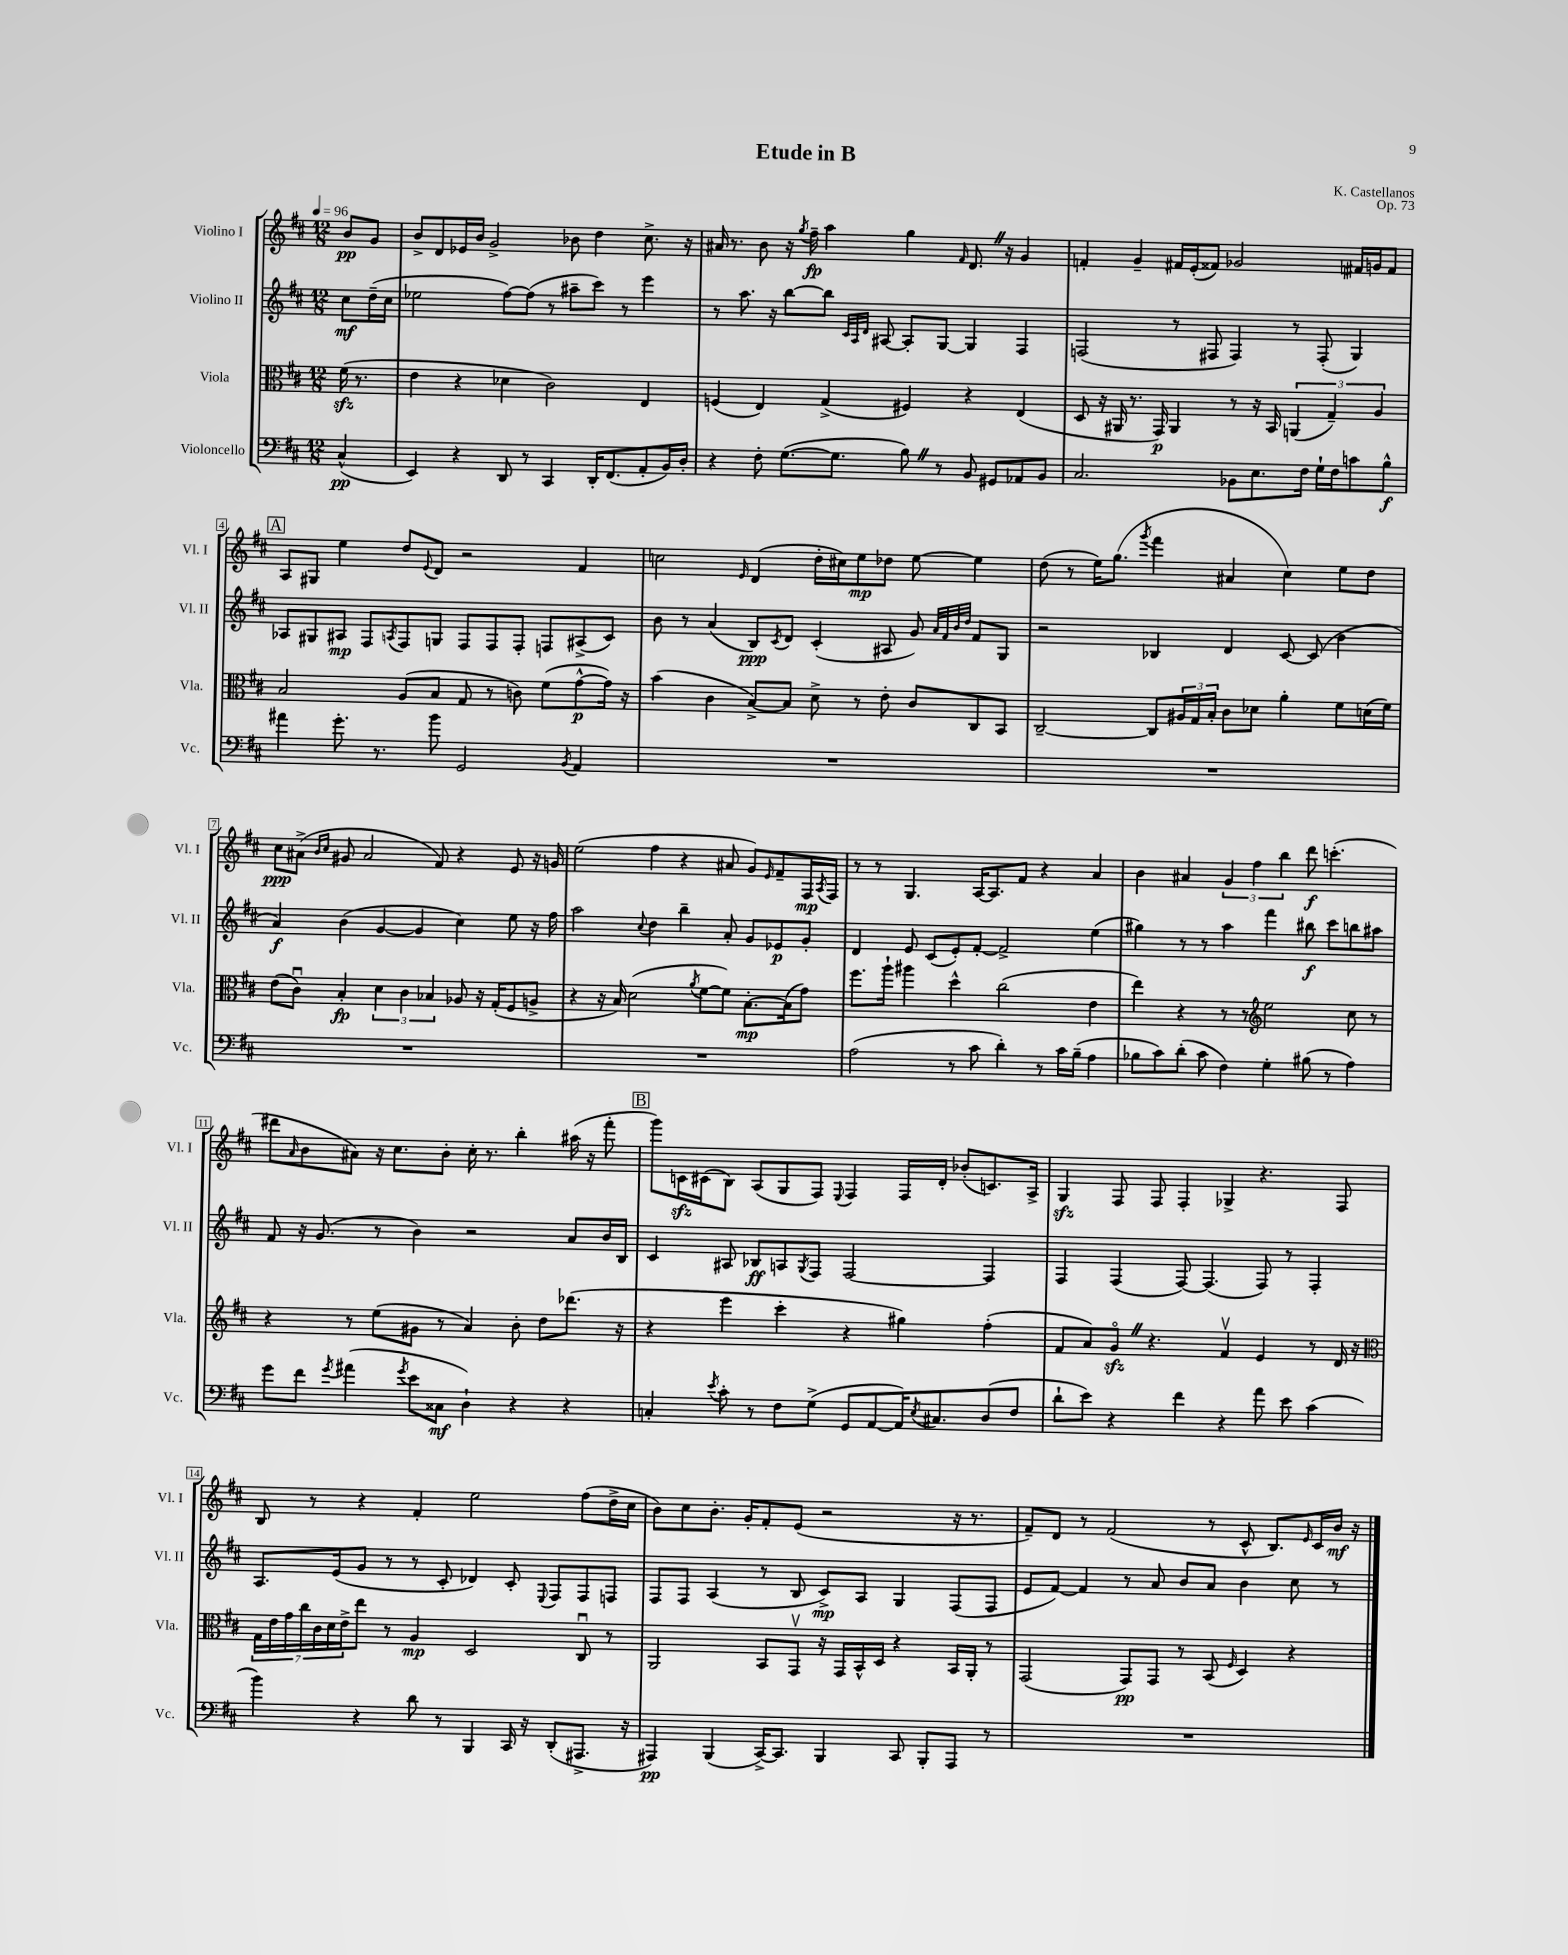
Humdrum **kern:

**kern	**dynam	**kern	**dynam	**kern	**dynam	**kern	**dynam
*part4	*part4	*part3	*part3	*part2	*part2	*part1	*part1
*staff4	*staff4	*staff3	*staff3	*staff2	*staff2	*staff1	*staff1
*I"Violoncello	*	*I"Viola	*	*I"Violino II	*	*I"Violino I	*
*I'Vc.	*	*I'Vla.	*	*I'Vl. II	*	*I'Vl. I	*
*clefF4	*	*clefC3	*	*clefG2	*	*clefG2	*
*k[f#c#]	*	*k[f#c#]	*	*k[f#c#]	*	*k[f#c#]	*
*M12/8	*	*M12/8	*	*M12/8	*	*M12/8	*
*MM96	*	*MM96	*	*MM96	*	*MM96	*
=	=	=	=	=	=	=	=
(4C#^^/	pp	(16f#zz\	.	8cc#\L	mf	8b/L	pp
.	.	8.r	.	.	.	.	.
.	.	.	.	(16dd~\L	.	8g/J	.
.	.	.	.	16cc#\JJ	.	.	.
=1	=1	=1	=1	=1	=1	=1	=1
4EE/)	.	4e\	.	2ee-X\	.	8b^/L	.
.	.	.	.	.	.	8d/	.
4r	.	4r	.	.	.	16e-X/L	.
.	.	.	.	.	.	16b/JJ	.
.	.	.	.	.	.	2g^/	.
8DD/	.	4d-X\	.	[8ff#\L)	.	.	.
8r	.	.	.	(8ff#\J]	.	.	.
4CC#/	.	2c#\)	.	8r	.	.	.
.	.	.	.	8aa#X~\L	.	8b-X\	.
16DD'/KL	.	.	.	8ccc#\J)	.	4dd\	.
(8.FF#/	.	.	.	.	.	.	.
.	.	.	.	8r	.	.	.
8AA'/	.	4E/	.	4eee\	.	8.cc#^\	.
16BB/L)	.	.	.	.	.	.	.
16D'/JJ	.	.	.	.	.	16r	.
=2	=2	=2	=2	=2	=2	=2	=2
4r	.	(4Fn/	.	8r	.	16a#X/	.
.	.	.	.	.	.	8.r	.
.	.	.	.	8.aa\	.	.	.
8F#'\	.	4E/)	.	.	.	8b\	.
.	.	.	.	16r	.	.	.
([8.G\L	.	.	.	[8bb\L	.	16r	.
.	.	.	.	.	.	8qgg/	.
.	.	.	.	.	.	16ff#~\	fp
.	.	(4G^/	.	8bb\J]	.	4aa\	.
8.G\J]	.	.	.	.	.	.	.
.	.	.	.	32qqc#/LLL	.	.	.
.	.	.	.	32qqA/	.	.	.
.	.	.	.	32qqd/JJJ	.	.	.
.	.	.	.	[8A#X/	.	.	.
8BZ\)	.	4F#X/)	.	8A#'/L]	.	4gg\	.
8r	.	.	.	[8G/J	.	.	.
.	.	.	.	.	.	16qqf#/	.
8BB/	.	4r	.	4G/]	.	8.dZ/	.
8GG#X/L	.	.	.	.	.	.	.
.	.	.	.	.	.	16r	.
8AA-X/	.	(4E/	.	4F#/	.	4g/	.
8BB/J	.	.	.	.	.	.	.
=3	=3	=3	=3	=3	=3	=3	=3
2.C#/	.	8D/	.	(2Fn/	.	4fn'/	.
.	.	16r	.	.	.	.	.
.	.	16AA#X/	.	.	.	.	.
.	.	8.r	.	.	.	4g~/	.
.	.	16GG/)	p	.	.	.	.
.	.	4AA#/	.	8r	.	16f#X/LL	.
.	.	.	.	.	.	(16e'/J	.
.	.	.	.	8F#X/	.	8f##X/J)	.
8BB-X\L	.	8r	.	4F#/)	.	2g-X/	.
8.E\	.	16r	.	.	.	.	.
.	.	16BB/	.	.	.	.	.
.	.	(6AAn/	.	8r	.	.	.
16F#\Jk	.	.	.	.	.	.	.
16G`\LL	.	.	.	(8F#'/	.	.	.
.	.	6G~/)	.	.	.	.	.
16F#\J	.	.	.	.	.	.	.
8cn\	.	.	.	4G/)	.	16f#X/LL	.
.	.	.	.	.	.	16gn/J	.
.	.	6A/	.	.	.	.	.
8B^^\J	f	.	.	.	.	8f#/J	.
!!LO:LB:g=z
!!LO:REH:place=s1:t=A
=4	=4	=4	=4	=4	=4	=4	=4
4a#X\	.	2B/	.	8A-X/L	.	8A/L	.
.	.	.	.	8G#X/	.	8G#X/J	.
8.g'\	.	.	.	8A#X/J	mp	4ee\	.
.	.	.	.	8F#/L	.	.	.
8.r	.	.	.	.	.	.	.
.	.	.	.	8qAn/	.	.	.
.	.	(8A/L	.	8F#/	.	8dd/L	.
.	.	.	.	.	.	8qqe/	.
8b\	.	8B/J	.	8Gn/J	.	8d/J	.
2GG/	.	8G/	.	8F#/L	.	2r	.
.	.	8r	.	8F#/	.	.	.
.	.	8cn\)	.	8F#'/J	.	.	.
.	.	(8f#\L	.	8Fn/L	.	.	.
8qBB/	.	.	.	.	.	.	.
4AA/	.	[8g^^\	p	(8A#X^/	.	4f#/	.
.	.	16g\Jk])	.	8c#/J)	.	.	.
.	.	16r	.	.	.	.	.
=5	=5	=5	=5	=5	=5	=5	=5
1.r	.	(4b\	.	8b\	.	2ccn\	.
.	.	.	.	8r	.	.	.
.	.	4c#\	.	(4a/	.	.	.
.	.	.	.	.	.	16qqe/	.
.	.	[8B^/L)	.	8B/L)	ppp	(4d/	.
.	.	.	.	8qc#/	.	.	.
.	.	8B/J]	.	8d/J	.	.	.
.	.	8d^\	.	(4c#'/	.	16dd'\LL	.
.	.	.	.	.	.	16cc#X\J)	.
.	.	8r	.	.	.	8ee\	mp
.	.	8e'\	.	8A#X/	.	8dd-X\J	.
.	.	8c#/L	.	8g/)	.	[8ee\	.
.	.	.	.	32qqa/LLL	.	.	.
.	.	.	.	32qqf#/	.	.	.
.	.	.	.	32qqb/	.	.	.
.	.	.	.	32qqdd/JJJ	.	.	.
.	.	8C#/	.	8f#/L	.	4ee\]	.
.	.	8BB/J	.	8G/J	.	.	.
=6	=6	=6	=6	=6	=6	=6	=6
1.r	.	[2C#~/	.	2r	.	(8dd\	.
.	.	.	.	.	.	8r	.
.	.	.	.	.	.	16ee\KL)	.
.	.	.	.	.	.	(8.gg\J	.
.	.	.	.	.	.	8qggg/	.
.	.	8C#/L]	.	4B-X/	.	4fff#\	.
.	.	24A#X/L	.	.	.	.	.
.	.	24G/	.	.	.	.	.
.	.	24B'/JJ	.	.	.	.	.
.	.	8c#\L	.	4d/	.	4a#X/	.
.	.	8d-X\J	.	.	.	.	.
.	.	4a'\	.	[8c#/	.	4cc#\)	.
.	.	.	.	(8c#/]	.	.	.
.	.	8f#\L	.	4b\	.	8ee\L	.
.	.	(16dn\L	.	.	.	8dd\J	.
.	.	16f#\JJ)	.	.	.	.	.
!!LO:LB:g=z
=7	=7	=7	=7	=7	=7	=7	=7
1.r	.	(8e\L	.	4a/)	f	8cc#\L	ppp
.	.	8c#u\J)	.	.	.	(8a#X^\J	.
.	.	.	.	.	.	16qqb/LL	.
.	.	.	.	.	.	16qqcc#/JJ	.
.	.	4B'/	fp	(4b\	.	8g#X/	.
.	.	.	.	.	.	2a#/	.
.	.	6d\	.	[4g/	.	.	.
.	.	6c#\	.	.	.	.	.
.	.	.	.	4g/]	.	.	.
.	.	6B-X/	.	.	.	.	.
.	.	.	.	.	.	8f#/)	.
.	.	8A-X/	.	4cc#\)	.	4r	.
.	.	16r	.	.	.	.	.
.	.	(16G'/KL	.	.	.	.	.
.	.	8F#/	.	8ee\	.	8e/	.
.	.	8An^/J	.	16r	.	16r	.
.	.	.	.	16ff#\	.	16gn/	.
=8	=8	=8	=8	=8	=8	=8	=8
1.r	.	4r	.	2aa\	.	(2ee\	.
.	.	16r	.	.	.	.	.
.	.	16B/)	.	.	.	.	.
.	.	(2d\	.	.	.	.	.
.	.	.	.	8qqcc#/	.	.	.
.	.	.	.	4dd\	.	4ff#\	.
.	.	.	.	4bb~\	.	4r	.
.	.	8qa/	.	.	.	.	.
.	.	[8f#\L	.	.	.	.	.
.	.	8f#\J])	.	8a'/	.	8a#X/	.
.	.	[8.B'\L	mp	8g/L	.	8g/L)	.
.	.	.	.	.	.	16qqe/	.
.	.	.	.	8e-X/	p	8f#~/	.
.	.	(16B\k]	.	.	.	.	.
.	.	8g\J)	.	8g'/J	.	16F#/L	mp
.	.	.	.	.	.	8qA/	.
.	.	.	.	.	.	16F#/JJ	.
=9	=9	=9	=9	=9	=9	=9	=9
(2A\	.	8.ff#\L	.	4d/	.	8r	.
.	.	.	.	.	.	8r	.
.	.	16aa`\Jk	.	.	.	.	.
.	.	4aa#X\	.	8e/	.	4.G/	.
.	.	.	.	(8c#/L	.	.	.
8r	.	4dd^^\	.	8e'/)	.	.	.
8c#\	.	.	.	[8f#'/J	.	[16A/KL	.
.	.	.	.	.	.	8.A/]	.
4d'\)	.	(2cc#\	.	2f#^/]	.	.	.
.	.	.	.	.	.	8f#/J	.
8r	.	.	.	.	.	4r	.
16c#\LL	.	.	.	.	.	.	.
(16B~\JJ	.	.	.	.	.	.	.
4A\	.	4e\	.	(4ee\	.	4a/	.
=10	=10	=10	=10	=10	=10	=10	=10
8B-X\L	.	4ee\)	.	4gg#X\)	.	4b\	.
8c#\)	.	.	.	.	.	.	.
(8d'\J	.	4r	.	8r	.	4a#X/	.
8c#\	.	.	.	8r	.	.	.
4F#\)	.	8r	.	4aa\	.	6g/	.
.	.	8r	.	.	.	.	.
.	.	.	.	.	.	6ff#\	.
*	*	*clefG2	*	*	*	*	*
4G'\	.	2ee\	.	4fff#\	.	.	.
.	.	.	.	.	.	6bb\	.
(8B#X\	.	.	.	8bb#X\	f	8ddd\	f
8r	.	.	.	8ccc#\L	.	(4.cccn'\	.
4A\)	.	8cc#\	.	8bbn\	.	.	.
.	.	8r	.	8aa#X\J	.	.	.
!!LO:LB:g=z
=11	=11	=11	=11	=11	=11	=11	=11
8g\L	.	4r	.	8f#/	.	8ddd#X\L	.
.	.	.	.	.	.	16qqa/	.
8f#\J	.	.	.	16r	.	8b\	.
.	.	.	.	(8.g/	.	.	.
8qg/	.	.	.	.	.	.	.
(4a#X\	.	8r	.	.	.	8a#X\J)	.
.	.	(8ee\L	.	8r	.	16r	.
.	.	.	.	.	.	8.cc#\L	.
8qg/	.	.	.	.	.	.	.
8e\L	.	8g#X\J	.	4b\)	.	.	.
8C##X\J	mf	8r	.	.	.	8b'\J	.
4D`\)	.	4a/)	.	2r	.	16cc#'\	.
.	.	.	.	.	.	8.r	.
4r	.	8b'\	.	.	.	4bb'\	.
.	.	8dd\L	.	.	.	.	.
4r	.	(8.ddd-X\J	.	8a/L	.	(16aa#X\	.
.	.	.	.	.	.	16r	.
.	.	.	.	16b/L	.	8fff#'\	.
.	.	16r	.	16B/JJ	.	.	.
!!LO:REH:place=s1:t=B
=12	=12	=12	=12	=12	=12	=12	=12
4Cn'/	.	4r	.	4c#/	.	8ggg\L)	.
.	.	.	.	.	.	16cnzz\L	.
.	.	.	.	.	.	(16c#X\J	.
8qe/	.	.	.	.	.	.	.
8c#'\	.	4eee\	.	8A#X/	.	8B\J)	.
8r	.	.	.	8B-X/L	ff	(8A/L	.
8F#\L	.	4ccc#'\	.	8An/	.	8G/	.
.	.	.	.	8qG/	.	.	.
(8G^\J	.	.	.	8F#/J	.	8F#/J)	.
.	.	.	.	.	.	8qqE/	.
8GG/L	.	4r	.	[2F#/	.	4F#/	.
[8AA/	.	.	.	.	.	.	.
16AA/K])	.	4gg#X\)	.	.	.	16F#/LL	.
8qE/	.	.	.	.	.	.	.
8.C#X/	.	.	.	.	.	16d'/JJ	.
.	.	.	.	.	.	(8b-X'/L	.
(8D/	.	(4ff#'\	.	4F#/]	.	8.cn/)	.
8F#/J	.	.	.	.	.	.	.
.	.	.	.	.	.	16A^/Jk	.
=13	=13	=13	=13	=13	=13	=13	=13
8d`\L	.	8f#/L	.	4F#/	.	4Gzz/	.
8e\J)	.	8a/)	.	.	.	.	.
4r	.	8gzzZ/J	.	(4F#/	.	8F#/	.
.	.	4.r	.	.	.	8F#/	.
4f#\	.	.	.	[8F#/)	.	4F#'/	.
.	.	.	.	(4.F#/]	.	.	.
4r	.	4f#v/	.	.	.	4G-X^/	.
8a\	.	4e/	.	8F#/)	.	4.r	.
8e\	.	.	.	8r	.	.	.
(4c#\	.	8r	.	4F#'/	.	.	.
.	.	16d/	.	.	.	8F#/	.
.	.	16r	.	.	.	.	.
!!LO:LB:g=z
=14	=14	=14	=14	=14	=14	=14	=14
*	*	*clefC3	*	*	*	*	*
4b\)	.	28G\LL	.	8.A/L	.	8B/	.
.	.	28e\	.	.	.	.	.
.	.	28g\	.	.	.	.	.
.	.	28cc#\	.	.	.	.	.
.	.	.	.	.	.	8r	.
.	.	28c#\	.	.	.	.	.
.	.	28d\	.	.	.	.	.
.	.	.	.	(16e/k	.	.	.
.	.	28e^\J	.	.	.	.	.
4r	.	8ee\J	.	8g/J	.	4r	.
.	.	8r	.	8r	.	.	.
8d\	.	4A/	mp	8r	.	4f#'/	.
8r	.	.	.	8c#'/	.	.	.
4BBB/	.	2D/	.	4d-X/)	.	2ee\	.
16CC#/	.	.	.	8c#'/	.	.	.
16r	.	.	.	.	.	.	.
.	.	.	.	8qqE/	.	.	.
(8DD'/L	.	.	.	8F#/L	.	.	.
8.AAA#X^/J	.	8C#u/	.	8F#/	.	(8ff#\L	.
.	.	8r	.	8Fn/J	.	16dd^\L	.
16r	.	.	.	.	.	16cc#\JJ	.
=15	=15	=15	=15	=15	=15	=15	=15
4AAA#X/)	pp	2AA/	.	8F#/L	.	8b\L)	.
.	.	.	.	8F#/J	.	8cc#\	.
(4BBB/	.	.	.	(4A/	.	8.b'\J	.
.	.	.	.	.	.	16g'/KL	.
[16CC#^/KL)	.	8BB/L	.	8r	.	8f#'/	.
8.CC#/J]	.	.	.	.	.	.	.
.	.	8GGv/J	.	8B/	.	(8e/J	.
4BBB/	.	16r	.	8c#^/L)	mp	2r	.
.	.	16GG/LL	.	.	.	.	.
.	.	16BB^^/	.	8A/J	.	.	.
.	.	16D/JJ	.	.	.	.	.
8CC#/	.	4r	.	4G/	.	.	.
8BBB'/L	.	.	.	.	.	.	.
8AAA#/J	.	16BB/LL	.	(8F#/L	.	16r	.
.	.	16AA'/JJ	.	.	.	8.r	.
8r	.	8r	.	8F#/J	.	.	.
=16	=16	=16	=16	=16	=16	=16	=16
1.r	.	(2GG/	.	8e/L	.	8f#~/L)	.
.	.	.	.	[8f#/J)	.	8d/J	.
.	.	.	.	4f#/]	.	8r	.
.	.	.	.	.	.	(2f#/	.
.	.	8GG/L)	pp	8r	.	.	.
.	.	8GG/J	.	8a/	.	.	.
.	.	8r	.	8b/L	.	.	.
.	.	(8BB/	.	8a/J	.	8r	.
.	.	16qqF#/	.	.	.	.	.
.	.	4D/)	.	4b\	.	8c#^^/	.
.	.	.	.	.	.	8.B/L)	.
.	.	4r	.	8cc#\	.	.	.
.	.	.	.	.	.	16qqe/	.
.	.	.	.	.	.	16c#/L	.
.	.	.	.	8r	.	16b/JJ	mf
.	.	.	.	.	.	16r	.
==	==	==	==	==	==	==	==
*-	*-	*-	*-	*-	*-	*-	*-
